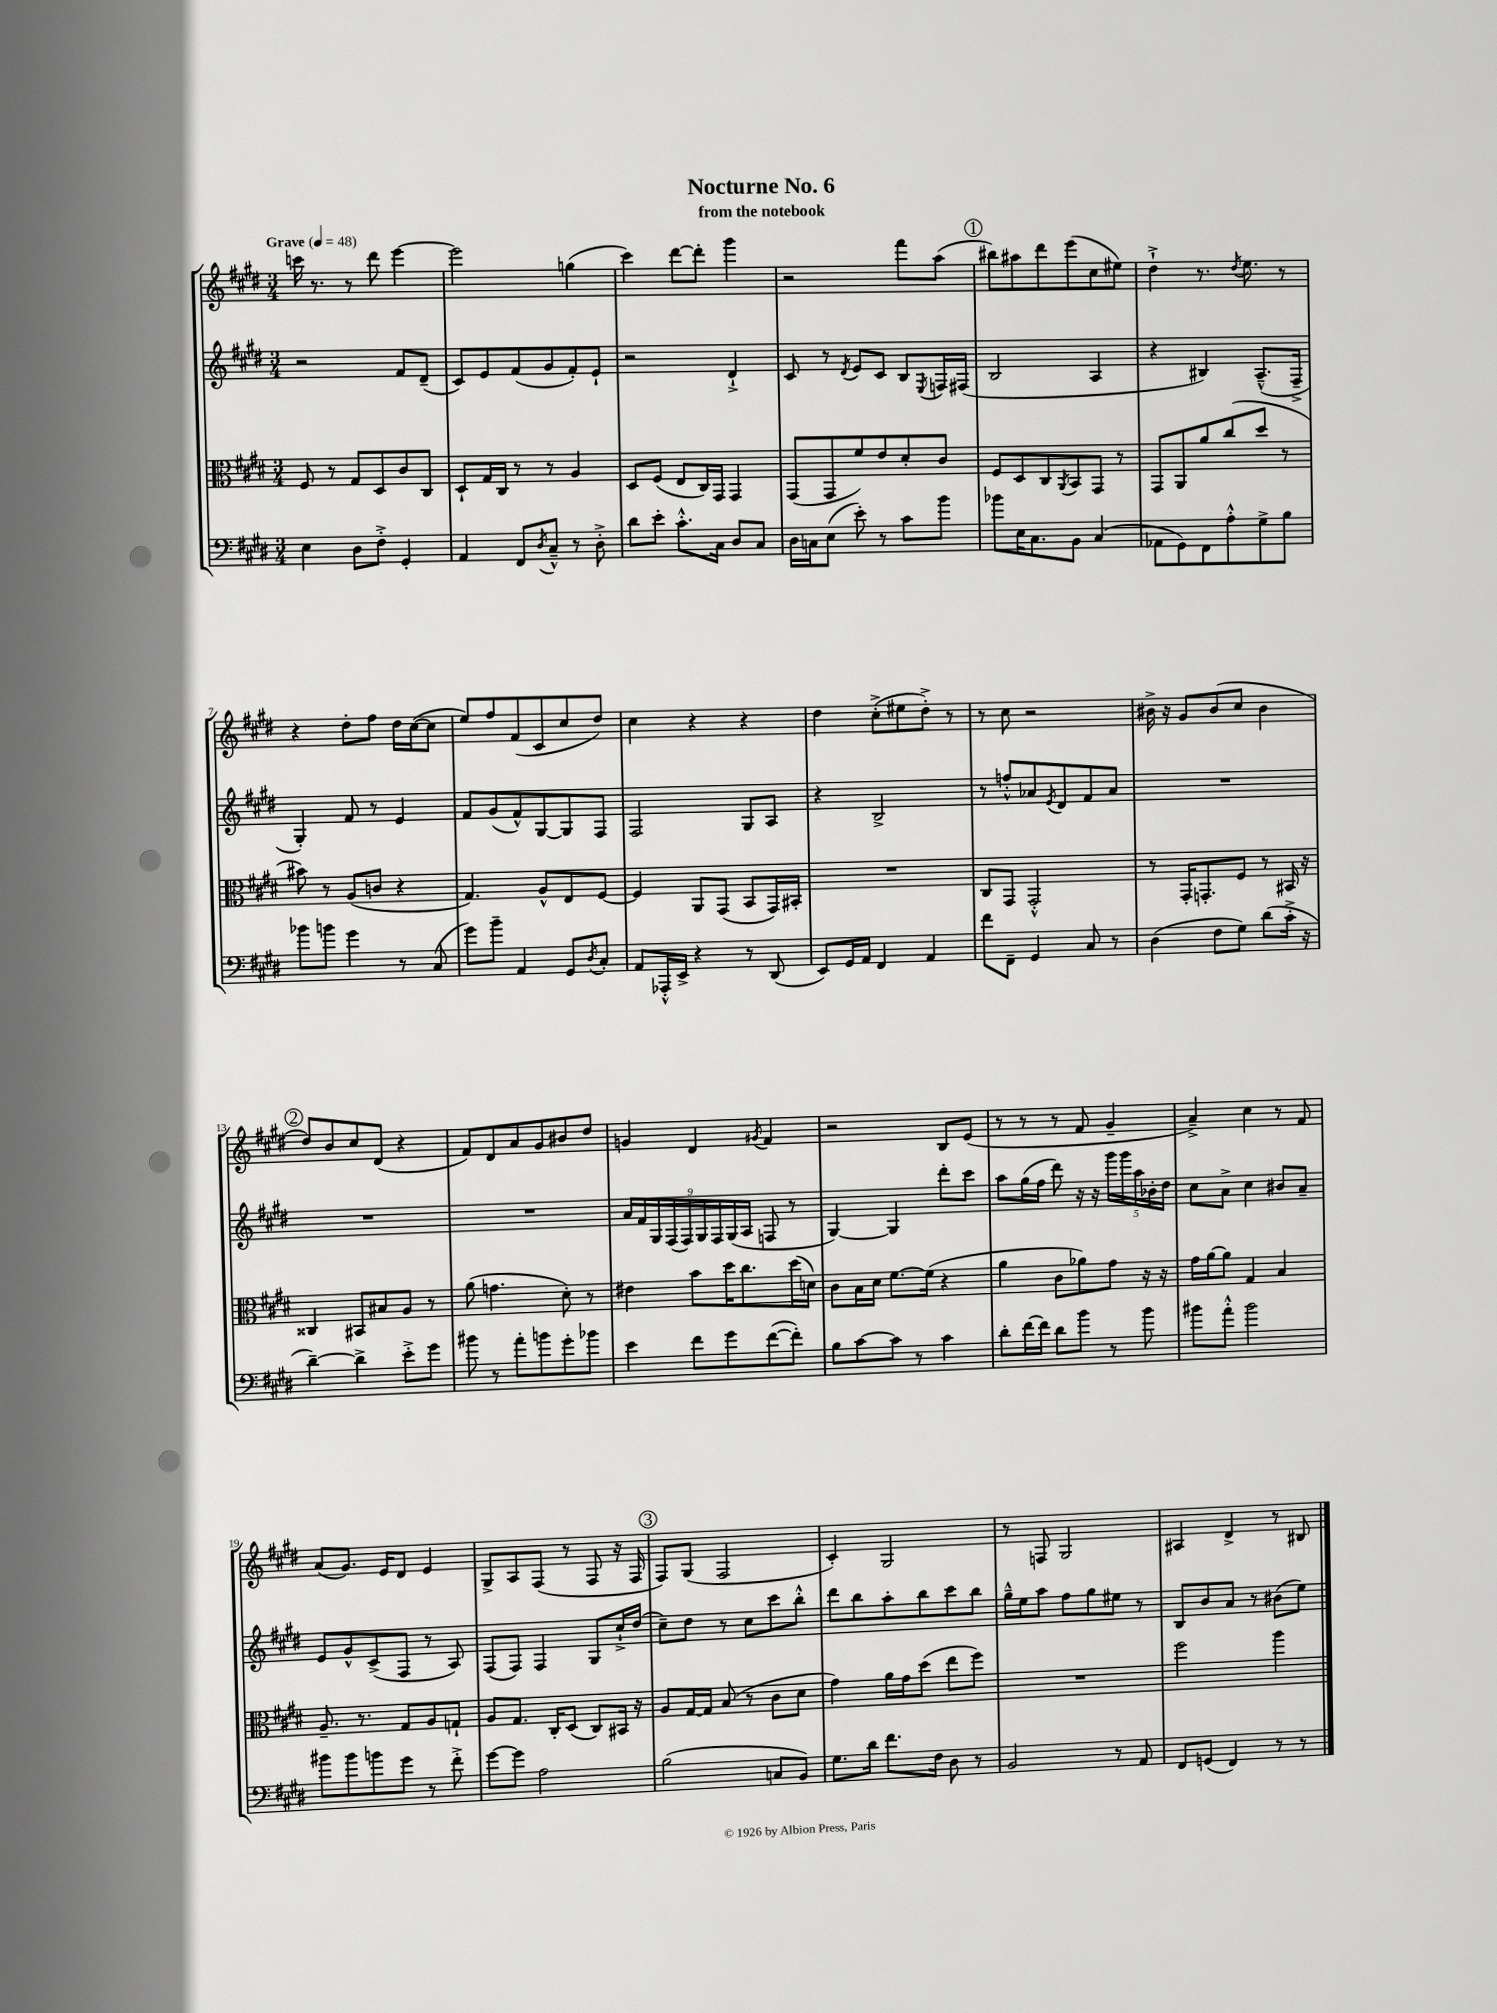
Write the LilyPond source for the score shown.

\header { title = "Nocturne No. 6" subtitle = "from the notebook" }
<<
\new StaffGroup <<
\new Staff = "s0" {
    \clef treble \key e \major \numericTimeSignature \time 3/4 \tempo "Grave" 4 = 48
    c'''16 r8. r8 dis'''8 e'''4~ |
    e'''2 g''4( |
    cis'''4) dis'''8~ dis'''8-. gis'''4 |
    r2 fis'''8 a''8( |
    \mark \markup { \circle "1" } bis''8) ais''8 dis'''8 e'''8( cis''8 eis''8) |
    dis''4-!-> r8. \acciaccatura { dis''8 } e''8. r8 |
    r4 dis''8-. fis''8 dis''16 cis''16~( cis''8 |
    e''8) fis''8 fis'8( cis'8 cis''8 dis''8) |
    cis''4 r4 r4 |
    dis''4 cis''8-.->( eis''8 dis''8-.->) r8 |
    r8 cis''8 r2 |
    bis'16-> r16 gis'8 bis'8( cis''8 bis'4 |
    \mark \markup { \circle "2" } dis''8) b'8 cis''8 dis'8( r4 |
    fis'8) dis'8 a'8 gis'8 bis'8 dis''8 |
    g'4 dis'4 \acciaccatura { gis'8 } fis'4 |
    r2 b8 e'8( |
    r8 r8 r8 fis'8 gis'4-- |
    a'4--->) cis''4 r8 fis'8 |
    a'8( gis'8.) e'16 dis'8 e'4 |
    gis8-> a8 fis8( r8 fis8 r16 fis16 |
    \mark \markup { \circle "3" } fis8) gis8( fis2 |
    cis'4-.) gis2 |
    r8 f8 gis2 |
    ais4 dis'4-> r8 bis8 \bar "|." |
}
\new Staff = "s1" {
    \clef treble \key e \major \numericTimeSignature \time 3/4
    r2 fis'8 dis'8--( |
    cis'8) e'8 fis'8( gis'8 fis'8-.) e'8-! |
    r2 dis'4-!-> |
    cis'8 r8 \acciaccatura { dis'8 } e'8 cis'8 b8 \acciaccatura { e8 } f16 fis16( |
    \mark \markup { \circle "1" } b2 a4 |
    r4 bis4) a8.---^( fis16---> |
    gis4-.) fis'8 r8 e'4 |
    fis'8 gis'8( fis'8-^) gis8~ gis8 fis8 |
    fis2 gis8 a8 |
    r4 b2-> |
    r8 f''8-.-^ aes'8 \acciaccatura { e'8 } dis'8 fis'8 aes'8 |
    R2. |
    \mark \markup { \circle "2" } R2. |
    R2. |
    \tuplet 9/8 { a'16 fis'16 gis16 fis16( fis16) gis16 fis16 gis16( a16 } f8 r8 |
    gis4~) gis4 dis'''8-. cis'''8 |
    a''8 gis''16( fis''16 dis'''8) r16 r16 \tuplet 5/4 { gis'''16 gis'''16 a''16 bes'16-. dis''16 } |
    cis''8 a'8-> cis''4 bis'8 a'8-- |
    e'8 gis'8-^ cis'8->( fis8 r8 a8) |
    fis8( fis8) fis4 gis8 cis''16-!-> dis''16( |
    \mark \markup { \circle "3" } cis''8--) dis''8 r8 cis''8 cis'''8 b''8-.-^ |
    dis'''8 b''8 a''8-. b''8 cis'''8 b''8 |
    gis''16---^ e''16 a''8 fis''8 gis''8 eis''8 r8 |
    b8 b'8 a'8 r8 bis'8( e''8) \bar "|." |
}
\new Staff = "s2" {
    \clef alto \key e \major \numericTimeSignature \time 3/4
    fis8 r8 gis8 dis8 cis'8 cis8 |
    dis8-! gis16 cis16 r8 r8 a4 |
    dis8 fis8( e8 cis16) gis,16 gis,4 |
    gis,8( gis,8 fis'8) e'8 dis'8-. cis'8 |
    \mark \markup { \circle "1" } fis8 dis8 cis8 \acciaccatura { a,8 } b,8 gis,8 r8 |
    gis,8 a,8 a'8 cis''8( dis''8 r8 |
    bis'8) r8 a8( c'8 r4 |
    gis4.) a8-^ e8 fis8~ |
    fis4 a,8 gis,8( b,8 gis,16) bis,16-. |
    R2. |
    cis8 gis,8 gis,2-.-^ |
    r8 gis,16-. g,8.-. fis8 r8 bis,16 r16 |
    \mark \markup { \circle "2" } cisis4 bis,8 bis8 a8 r8 |
    a'8( g'4. dis'8-.) r8 |
    eis'4 b'8 dis''16 cis''8. dis''16( d'16) |
    cis'8 b16 dis'16 fis'8.~ fis'16( r4 |
    a'4 cis'8 aes'8) gis'8 r16 r16 |
    gis'16 a'16~ a'8 gis4 b4 |
    a8.-- r8. gis8 a8 g8-! |
    a8 gis8. cis16-. dis8( cis8) bis,16 r16 |
    \mark \markup { \circle "3" } a8 gis16~ gis16 b8( r8 cis'8 dis'8 |
    gis'4) a'16 gis'16 dis''8( e''8 fis''8) |
    R2. |
    fis''2 a''4 \bar "|." |
}
\new Staff = "s3" {
    \clef bass \key e \major \numericTimeSignature \time 3/4
    e4 dis8 fis8-.-> gis,4-. |
    a,4 fis,8 \acciaccatura { dis8 } cis8---^ r8 dis8-.-> |
    dis'8 e'8-. cis'8.-.-^ cis16 dis8 cis8 |
    dis16 c16 e8( e'8-.) r8 cis'8 b'8 |
    \mark \markup { \circle "1" } bes'8 e16 cis8. b,8 cis4( |
    aes,8 gis,8) fis,8 a8-.-^ gis8-> b8 |
    bes'8 b'8 gis'4 r8 cis8( |
    gis'8) b'8-- a,4 gis,8 \acciaccatura { dis8 } cis8-. |
    a,8 aes,,16-.-^ e,16-> r4 r8 dis,8( |
    e,8) gis,16 a,16 fis,4 a,4 |
    fis'8 fis,8-- gis,4 cis8 r8 |
    dis4( fis8 gis8) dis'8( cis'16-.-> r16 |
    \mark \markup { \circle "2" } dis'4~--) dis'4-> e'8-.-> gis'8 |
    bis'8 r8 a'8-. b'8 gis'8-. bes'8 |
    e'4 fis'8 gis'8 fis'8~( fis'8-.) |
    b8 cis'8~ cis'8 r8 cis'4 |
    dis'8-. fis'16~ fis'16 dis'8 b'8 r8 b'8 |
    bis'8 a'8-.-^ bis'2 |
    bis'8 bis'8 b'8 gis'8 r8 fis'8-.-> |
    gis'8~ gis'8 a2 |
    \mark \markup { \circle "3" } b2( c8 b,8) |
    gis8. dis'16 fis'8. fis16 dis8 r8 |
    b,2 r8 a,8 |
    fis,8 g,8( fis,4) r8 r8 \bar "|." |
}
>>
>>
